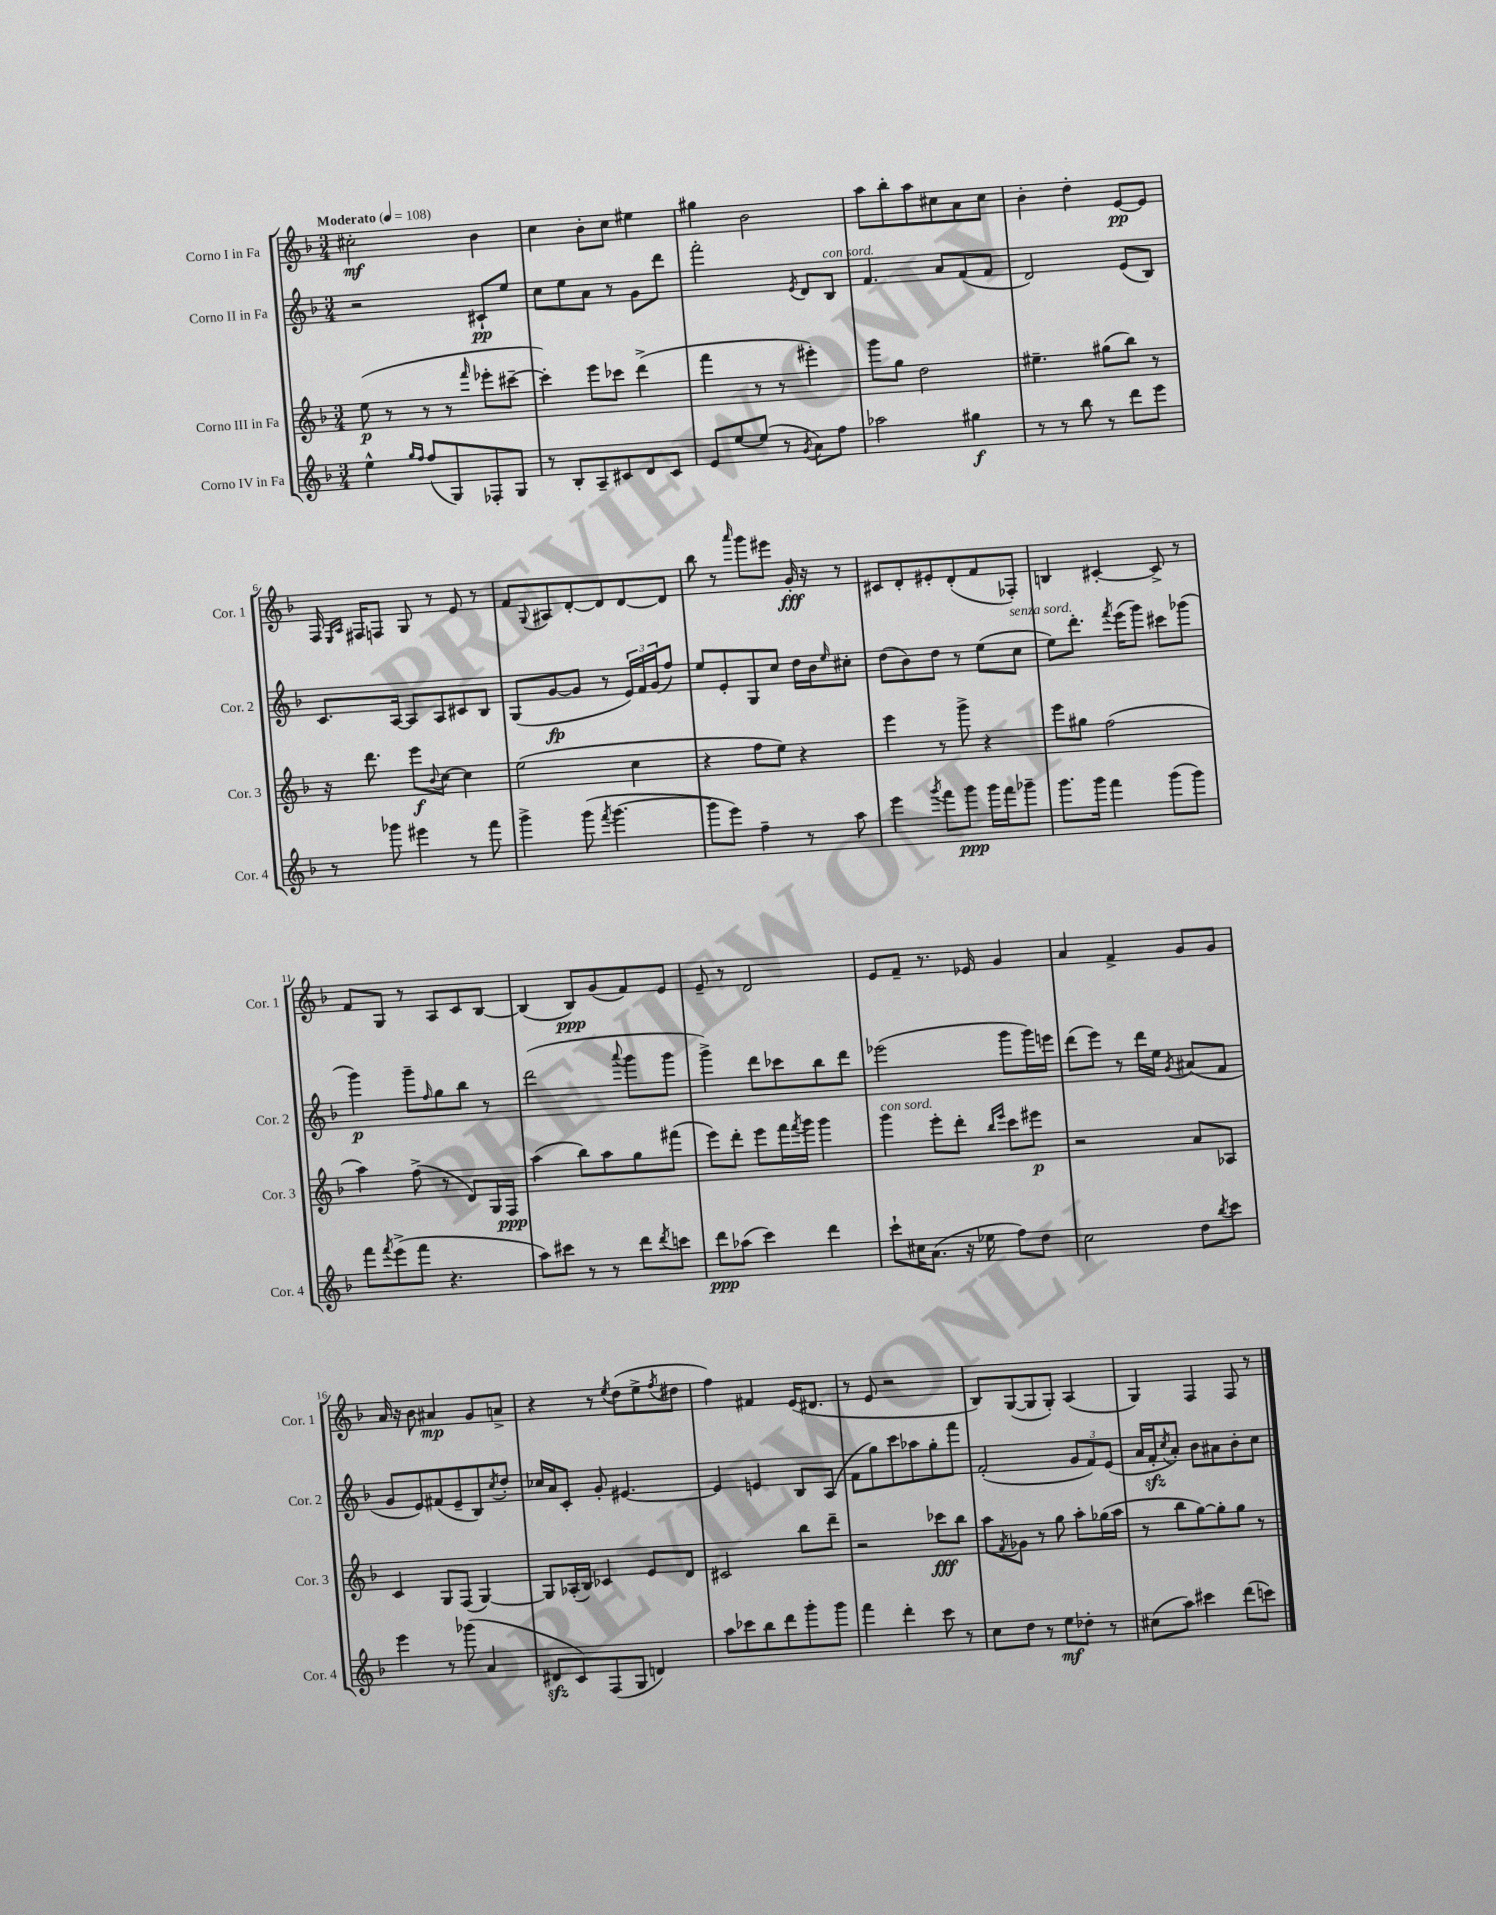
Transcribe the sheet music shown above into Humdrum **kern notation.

**kern	**kern	**kern	**kern
*staff4	*staff3	*staff2	*staff1
*clefG2	*clefG2	*clefG2	*clefG2
*k[b-]	*k[b-]	*k[b-]	*k[b-]
*M3/4	*M3/4	*M3/4	*M3/4
*MM108	*MM108	*MM108	*MM108
4ee^^	(8ee	2r	2cc#'
.	8r	.	.
16qqgg	.	.	.
16qqff	.	.	.
(8ff	8r	.	.
8G)	8r	.	.
.	16qqfff	.	.
8F-'	8eee-'	8c#`	4b-
8G	[8ccc#~	8ee	.
=	=	=	=
8r	4ccc#'])	8cc	4cc
8B-'	.	8ee	.
8A~	8eee	8a	8b-'
8c#	8ccc-	8r	8cc
8d	(4ddd^	8g	4ee#
8c#	.	8ddd	.
=	=	=	=
8e	4fff	2fff'	4gg#
[8ee	.	.	.
(8ee]	8r	.	2b-
8r	8r	.	.
8qg	.	8qe	.
8a)	4eee#')	8d	.
8ff	.	8B-	.
=	=	=	=
2aa-	8ggg	4.f	8aa
.	8gg	.	8bb-'
.	2dd	.	8aa
.	.	8a	8cc#
4gg#	.	(8f	8a
.	.	8f	8cc#
=	=	=	=
8r	4.ee#~	2d)	4b-'
8r	.	.	.
8bb-	.	.	4dd'
8r	(8gg#	.	.
8ddd	8bb-)	(8e	[8e
8eee	8r	8B-)	8e]
=	=	=	=
8r	16r	8.c	16F
.	.	.	16qqE
.	.	.	16qqA
.	8.ddd	.	16F#
8ggg-	.	.	8F
.	.	[16A	.
4eee#	8eee	8A]	8G
.	8qqb-	.	.
.	[8cc	8A	8r
8r	4cc]	8c#	8e
8fff	.	8B-	8r
=	=	=	=
4ggg^	(2ee	(8G	8f
.	.	.	8qqG
.	.	[8g	8A#
(8ggg	.	8g]	[8d'
8qfff	.	.	.
[4.ggg	.	8r	8d]
.	4cc	24e)	[8d
.	.	24f	.
.	.	(24g	.
.	.	8ff)	8d]
=	=	=	=
8ggg]	4r	8ee	8bb-
8eee)	.	8e'	8r
.	.	.	16qqaaa
4ff~	8ff	8G	8ggg
.	8ee)	8cc	8eee#
8r	4r	16dd	16g'
.	.	16b-	16r
.	.	16qqee	.
8aa	.	8cc#'	8r
=	=	=	=
4eee	4eee	(8dd	8c#
.	.	8b-)	8d'
8qggg	.	.	.
8fff	8r	8dd	8e#'
8ggg	8ggg^	8r	(8d'
16ggg	4r	(8ee	8f
16fff	.	.	.
8ggg-~	.	8cc	8F-')
=	=	=	=
8.ggg	8eee	8ee)	4B
.	8gg#	8.ddd'	.
16ggg	.	.	.
4fff	(2ff	.	[4c#'
.	.	8qfff	.
.	.	(16eee	.
.	.	8ggg)	.
(8ggg	.	8ccc#	8c#^]
8ggg)	.	(8ggg-	8r
=	=	=	=
8fff	4aa)	4ggg)	8f
8qfff	.	.	.
(8eee^	.	.	8G
8fff	(8ff^	8ggg~	8r
.	.	16qqff	.
4.r	8r	8gg	8A
.	8d)	8bb-	8c
.	16G	8r	[8B-
.	16F	.	.
=	=	=	=
8aa)	(4aa	(2ddd	(4B-]
8ccc#	.	.	.
8r	8bb-)	.	8B-)
8r	8aa	.	(8g
.	.	8qqaaa	.
8ddd	8gg	8ggg	8f)
8qddd	.	.	.
8ccc	(8fff#	8ggg	8e
=	=	=	=
8ddd	8eee)	4ggg^)	8e~
(8aa-	8ddd'	.	8r
4ccc)	8eee	8ddd	2d
.	16fff	8ccc-	.
.	8qfff	.	.
.	16ggg	.	.
4ddd	4ggg	8bb-	.
.	.	8ddd	.
=	=	=	=
8ccc`	4ggg	(2eee-	8e
16cc#	.	.	8f~
(8.a	.	.	.
.	8eee'	.	8.r
16r	8ddd'	.	.
16ee-	.	.	16e-
.	16qqbb-	.	.
.	16qqeee	.	.
8ff)	8ccc	8ggg	4g
8dd	8eee#	16ggg)	.
.	.	16eee	.
=	=	=	=
2cc	2r	(8ddd	4a
.	.	8eee)	.
.	.	8r	4f^
.	.	16ddd	.
.	.	16ee	.
.	.	8qg	.
8dd	8a	(8a#	8g
8qbb-	.	.	.
8ccc	8A-	8f	8g
=	=	=	=
4eee	4c	8g	16a
.	.	.	16r
.	.	8e)	8b-
8r	8G	(8f#	4a#
(8ggg-	(8F	8e~	.
4a	[4G)	8B-)	8g
.	.	8qcc	.
.	.	8dd'	8a^
=	=	=	=
8d#	8G]	16cc-	4r
.	.	16a	.
8c)	(16A-'	8c'	.
.	16B-)	.	.
(8F	4c-	8g'	8r
.	.	.	8qee
8G	.	[4.e#	(8dd
4d)	8e	.	8ee^
.	.	.	8qff
.	8d	.	8dd#
=	=	=	=
8aa	2c#	4e#]	4ff)
8ccc-	.	.	.
8bb-	.	4e	4f#
8ddd	.	.	.
8ggg'	8bb-	8B-	(16e
.	.	.	8.d#
8ggg	8ddd~	(8A	.
=	=	=	=
4fff	2r	8f	8r
.	.	8gg)	8e
4ddd'	.	8ccc	2r
.	.	8aa-	.
8ccc	8ccc-	8gg'	.
8r	8bb-	8fff	.
=	=	=	=
8cc	8aa	(2f'	8B-)
.	8qf	.	.
8dd	8g-	.	([8G
8r	8r	.	8G]
8ee	8gg	.	8G')
8dd-'	8aa'	12g	(4A
.	.	12f)	.
8r	(16gg-	.	.
.	.	(12e	.
.	16aa	.	.
=	=	=	=
(8cc#	8r	16a	4G)
.	.	16f'	.
.	.	8qcc	.
8aa)	8bb-	8a')	.
4ccc#	[8gg)	8b-	4F
.	8gg']	8a#	.
(8ddd	8gg	8b-'	8F
8ccc)	8r	8cc	8r
==	==	==	==
*-	*-	*-	*-
